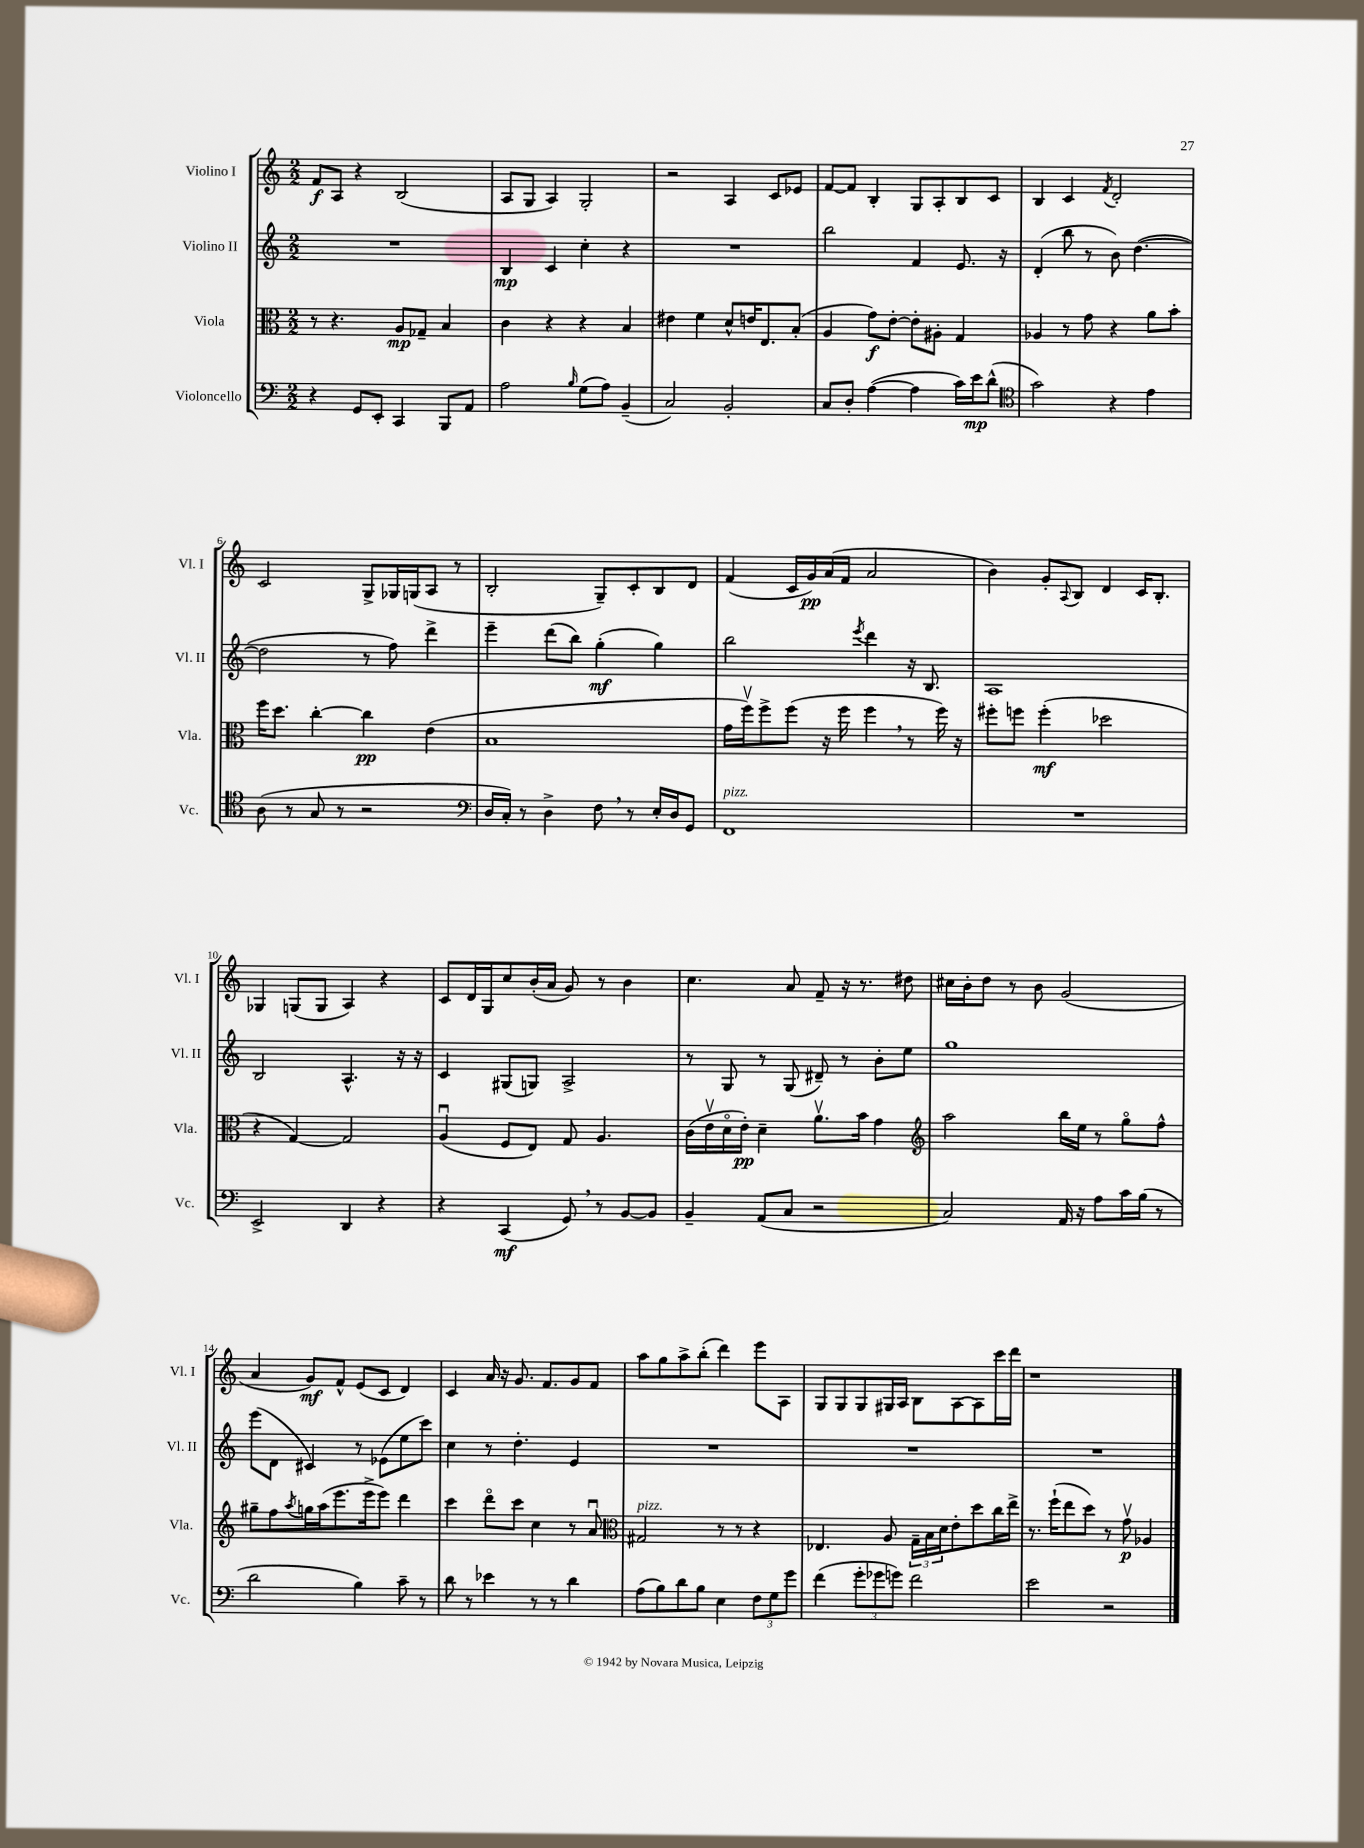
<<
\new StaffGroup <<
\new Staff = "s0" \with { instrumentName = "Violino I" shortInstrumentName = "Vl. I" } {
    \clef treble \key c \major \numericTimeSignature \time 2/2
    f'8\f a8 r4 b2( |
    a8 g8 a4) g2-. |
    r2 a4 c'8 ees'8 |
    f'8~ f'8 b4-. g8 a8-. b8 c'8 |
    b4 c'4 \acciaccatura { f'8 } d'2-. |
    c'2 g8-> ges16 g16( a8 r8 |
    b2-. g8--) c'8-. b8 d'8 |
    f'4( c'16 g'16\pp) a'16( f'16 a'2 |
    b'4) g'8-. \appoggiatura { a8 } b8 d'4 c'16 b8.-. |
    ges4 g8( g8 a4) r4 |
    c'8 d'16 g16 c''8 b'16-.( a'16 g'8) r8 b'4 |
    c''4. a'8 f'8-- r16 r8. dis''8 |
    cis''16 b'16-. d''8 r8 b'8 g'2( |
    a'4 g'8\mf) f'8-^ e'8( c'8 d'4) |
    c'4 a'16 r16 g'8. f'8. g'8 f'8 |
    a''8 g''8 a''8-> b''8-.( d'''4) e'''8 a8 |
    g8 g8 g8 gis16 a16 b8 a8~ a8 c'''16 d'''16 |
    r1 \bar "|." |
}
\new Staff = "s1" \with { instrumentName = "Violino II" shortInstrumentName = "Vl. II" } {
    \clef treble \key c \major \numericTimeSignature \time 2/2
    R1 |
    b4\mp c'4 c''4-. r4 |
    R1 |
    b''2 f'4 e'8. r16 |
    d'4-.( b''8 r8 b'8) d''4.~( |
    d''2 r8 f''8) d'''4-> |
    e'''4-- d'''8( b''8) g''4-.\mf( g''4) |
    b''2 \acciaccatura { e'''8 } d'''4 r16 b8. |
    a1 |
    b2 a4.-^ r16 r16 |
    c'4 gis8( g8) a2-> |
    r8 g8 r8 g8( dis'8--) r8 b'8-. e''8 |
    g''1 |
    e'''8( d'8 cis'4) r8 ees'8( e''8 c'''8) |
    c''4 r8 d''4.-. e'4 |
    R1 |
    R1 |
    R1 \bar "|." |
}
\new Staff = "s2" \with { instrumentName = "Viola" shortInstrumentName = "Vla." } {
    \clef alto \key c \major \numericTimeSignature \time 2/2
    r8 r4. a8\mp ges8-- b4 |
    c'4 r4 r4 b4 |
    eis'4 f'4 d'8-^ e'16 e8. b8-.( |
    a4 g'8\f) e'8~-. e'8-. ais8-. g4 |
    aes4 r8 g'8 r4 a'8 b'8-. |
    f''16 d''8. c''4~-. c''4\pp e'4( |
    b1 |
    g'16 f''16\upbow) f''8-> f''8( r16 f''16 f''4 \breathe r8 f''16) r16 |
    fis''8-. f''8 f''4-.\mf( des''2 |
    r4 g4~) g2 |
    a4\downbow( f8 e8) g8 a4. |
    c'16( e'16\upbow d'16\flageolet e'16-.\pp) d'4-- a'8.\upbow b'16 g'4 |
    \clef treble a''2 b''16 e''16 r8 g''8\flageolet f''8-^ |
    gis''8-- f''8 \acciaccatura { a''8 } g''16 a''16( e'''8. e'''16-> e'''8) d'''4 |
    c'''4 d'''8\flageolet c'''8 c''4 r8 a'8\downbow |
    \clef alto gis2^\markup { \italic "pizz." } r8 r8 r4 |
    ees4. a8 \tuplet 3/2 { g16-- b16 d'16 } e'8-. d''8 c''16 e''16-> |
    r8. f''16-!( e''8 d''8) r8 g'8\upbow\p aes4 \bar "|." |
}
\new Staff = "s3" \with { instrumentName = "Violoncello" shortInstrumentName = "Vc." } {
    \clef bass \key c \major \numericTimeSignature \time 2/2
    r4 g,8 e,8-. c,4 b,,8 a,8 |
    a2 \grace { b16 } g8( a8) b,4--( |
    c2) b,2-. |
    c8 d8-. a4~( a4 c'16) e'16\mp d'8-^( |
    \clef tenor g'2) r4 e'4 |
    a8( r8 g8 r8 r2 |
    \clef bass d16 c16-.) r8 d4-> f8 \breathe r8 e16-. d16 g,8 |
    f,1^\markup { \italic "pizz." } |
    R1 |
    e,2-> d,4 r4 |
    r4 c,4\mf( g,8) \breathe r8 b,8~ b,8 |
    b,4-- a,8( c8 r2 |
    c2) a,16 r16 a8 c'16 b16( r8 |
    d'2 b4) c'8-- r8 |
    d'8 r8 ees'4 r8 r8 d'4 |
    a8( b8) d'8 b8 e4 \tuplet 3/2 { f8 g8 g'8 } |
    f'4( \tuplet 3/2 { g'8-. ges'8 g'8) } f'2 |
    e'2 r2 \bar "|." |
}
>>
>>
